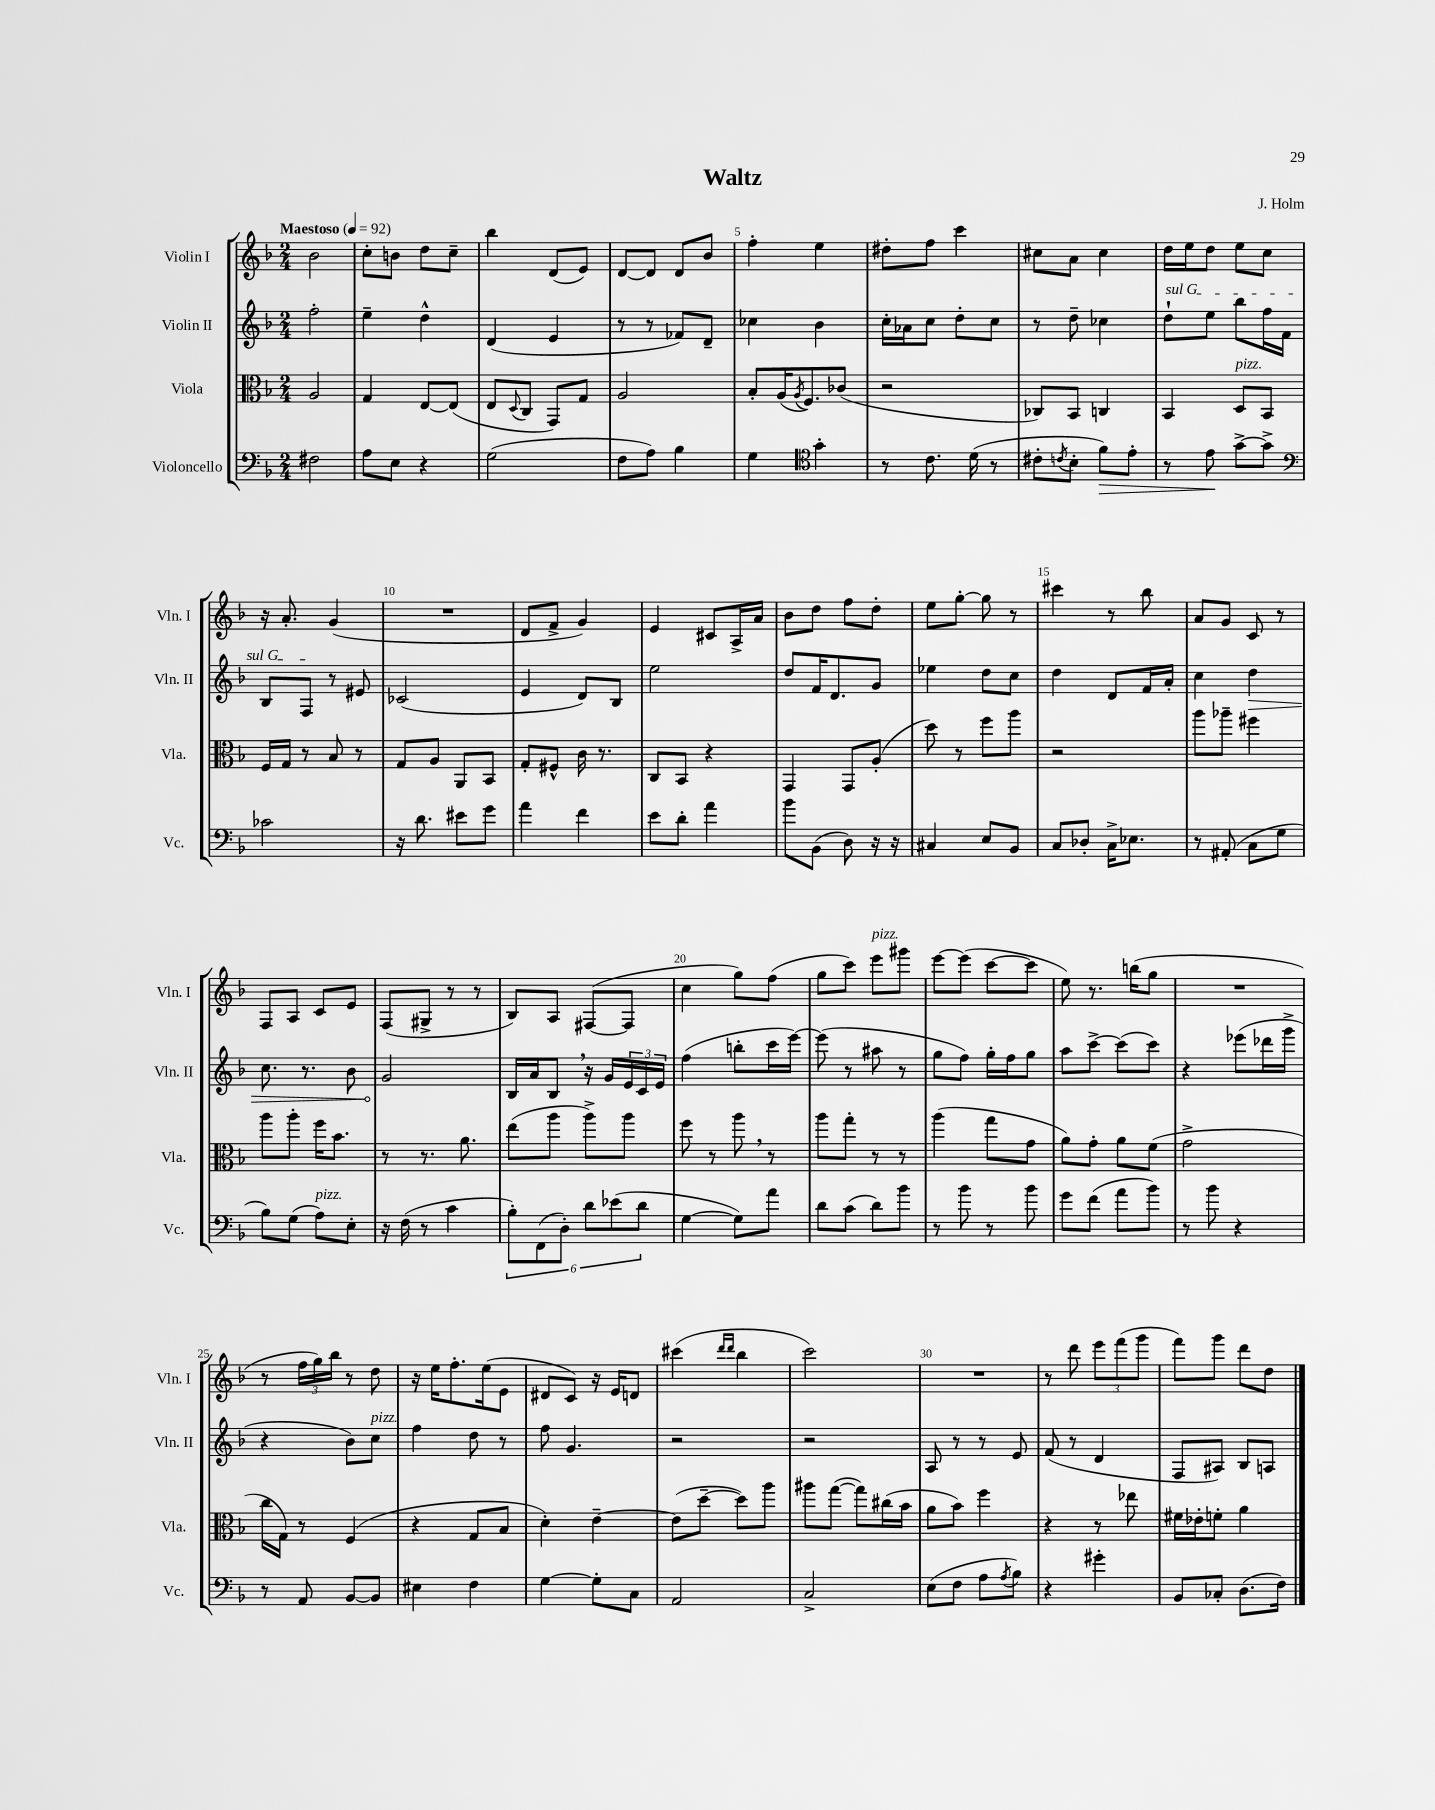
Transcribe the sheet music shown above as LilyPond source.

\header { title = "Waltz" composer = "J. Holm" }
<<
\new StaffGroup <<
\new Staff = "s0" \with { instrumentName = "Violin I" shortInstrumentName = "Vln. I" } {
    \clef treble \key f \major \numericTimeSignature \time 2/4 \tempo "Maestoso" 4 = 92
    bes'2 |
    c''8-. b'8 d''8 c''8-- |
    bes''4 d'8( e'8) |
    d'8~ d'8 d'8 bes'8 |
    f''4-. e''4 |
    dis''8-. f''8 c'''4 |
    cis''8 a'8 cis''4 |
    d''16 e''16 d''8 e''8 c''8 |
    r16 a'8.-. g'4( |
    R2 |
    d'8 f'8-> g'4) |
    e'4 cis'8 a16-> a'16 |
    bes'8 d''8 f''8 d''8-. |
    e''8 g''8~-. g''8 r8 |
    cis'''4 r8 bes''8 |
    a'8 g'8 c'8 r8 |
    f8 a8 c'8 e'8 |
    f8( gis8-> r8 r8 |
    bes8) a8 fis8~( fis8 |
    c''4 g''8) f''8( |
    g''8 c'''8) e'''8^\markup { \italic "pizz." } gis'''8 |
    e'''8~ e'''8( c'''8~ c'''8 |
    e''8) r8. b''16( g''8 |
    R2 |
    r8 \tuplet 3/2 { f''16 g''16) bes''16 } r8 d''8 |
    r16 e''16 f''8.-. e''16( e'8 |
    dis'8 c'8) r16 e'16 d'8 |
    cis'''4( \grace { d'''16 d'''16 } bes''4 |
    c'''2) |
    R2 |
    r8 d'''8 \tuplet 3/2 { e'''8 f'''8( g'''8 } |
    f'''8) g'''8 d'''8 d''8 \bar "|." |
}
\new Staff = "s1" \with { instrumentName = "Violin II" shortInstrumentName = "Vln. II" } {
    \clef treble \key f \major \numericTimeSignature \time 2/4
    f''2-. |
    e''4-- d''4-^ |
    d'4( e'4 |
    r8 r8 fes'8) d'8-- |
    ces''4 bes'4 |
    c''16-. aes'16 c''8 d''8-. c''8 |
    r8 d''8-- ces''4 |
    \once \override TextSpanner.bound-details.left.text = \markup { \italic "sul G" } d''8-!\startTextSpan e''8 bes''8 f''16 f'16 |
    bes8 f8\stopTextSpan r8 eis'8 |
    ces'2( |
    e'4 d'8) bes8 |
    e''2 |
    d''8 f'16 d'8. g'8 |
    ees''4 d''8 c''8 |
    d''4 d'8 f'16 a'16-. |
    c''4 \once \override Hairpin.circled-tip = ##t d''4\> |
    c''8. r8. bes'8 |
    g'2\! |
    bes16 a'16 bes8 \breathe r16 g'16 \tuplet 3/2 { e'16 c'16 e'16 } |
    f''4( b''8-. c'''16 e'''16~) |
    e'''8( r8 ais''8 r8 |
    g''8 f''8) g''16-. f''16 g''8 |
    a''8 c'''8~-> c'''8( c'''8) |
    r4 ees'''8( des'''16 g'''16-> |
    r4 bes'8) c''8^\markup { \italic "pizz." } |
    f''4 d''8 r8 |
    f''8 g'4. |
    r2 |
    r2 |
    a8 r8 r8 e'8 |
    f'8( r8 d'4 |
    f8 ais8) bes8 a8 \bar "|." |
}
\new Staff = "s2" \with { instrumentName = "Viola" shortInstrumentName = "Vla." } {
    \clef alto \key f \major \numericTimeSignature \time 2/4
    a2 |
    g4 e8~ e8( |
    e8 \appoggiatura { d8 } c8 g,8) g8 |
    a2 |
    bes8-. a16( \acciaccatura { a8 } f8.) ces'8( |
    r2 |
    ces8) bes,8 c4 |
    bes,4 d8^\markup { \italic "pizz." } bes,8 |
    f16 g16 r8 bes8 r8 |
    g8 a8 a,8 bes,8 |
    g8-. fis8-^ c'16 r8. |
    c8 bes,8 r4 |
    g,4 g,8 a8-.( |
    d''8) r8 f''8 a''8 |
    r2 |
    a''8 aes''8-- fis''4 |
    a''8 a''8-. f''16 bes'8. |
    r8 r8. a'8. |
    e''8( a''8 a''8->) a''8 |
    f''8 r8 a''8 \breathe r8 |
    a''8 g''8-. r8 r8 |
    a''4( g''8 g'8 |
    a'8) g'8-. a'8 f'8( |
    g'2-> |
    c''16 g16) r8 f4( |
    r4 g8 bes8 |
    d'4-.) e'4~-- |
    e'8( d''8~-- d''8) a''8 |
    ais''8 g''8~( g''8) cis''16( bes'16 |
    a'8 bes'8) f''4 |
    r4 r8 ees''8 |
    fis'16 ees'16-. f'8-. a'4 \bar "|." |
}
\new Staff = "s3" \with { instrumentName = "Violoncello" shortInstrumentName = "Vc." } {
    \clef bass \key f \major \numericTimeSignature \time 2/4
    fis2 |
    a8 e8 r4 |
    g2( |
    f8 a8) bes4 |
    g4 \clef tenor g'4-. |
    r8 c'8. d'16( r8 |
    cis'8-. \acciaccatura { c'8 } bes8-. f'8\>) e'8-. |
    r8 e'8\! g'8~-> g'8-> |
    \clef bass ces'2 |
    r16 d'8. eis'8 g'8 |
    a'4 f'4 |
    e'8 d'8-. a'4 |
    bes'8 bes,8( d8) r16 r16 |
    cis4 e8 bes,8 |
    c8 des8-. c16-> ees8. |
    r8 ais,8-.( c8 g8 |
    bes8) g8( a8^\markup { \italic "pizz." }) e8-. |
    r16 f16( r8 c'4 |
    \tuplet 6/4 { bes8-.) f,8( d8-.) d'8 ees'8( d'8 } |
    g4~ g8) a'8 |
    d'8 c'8( d'8) bes'8 |
    r8 bes'8 r8 bes'8 |
    g'8 f'8( a'8 bes'8) |
    r8 bes'8 r4 |
    r8 a,8 bes,8~ bes,8 |
    eis4 f4 |
    g4~ g8-. c8 |
    a,2 |
    c2-> |
    e8( f8 a8 \acciaccatura { a8 } bes8) |
    r4 gis'4-. |
    bes,8 ces8-. d8.( f16) \bar "|." |
}
>>
>>
\layout { \context { \Score \override BarNumber.break-visibility = ##(#f #t #t) barNumberVisibility = #(every-nth-bar-number-visible 5) } }
